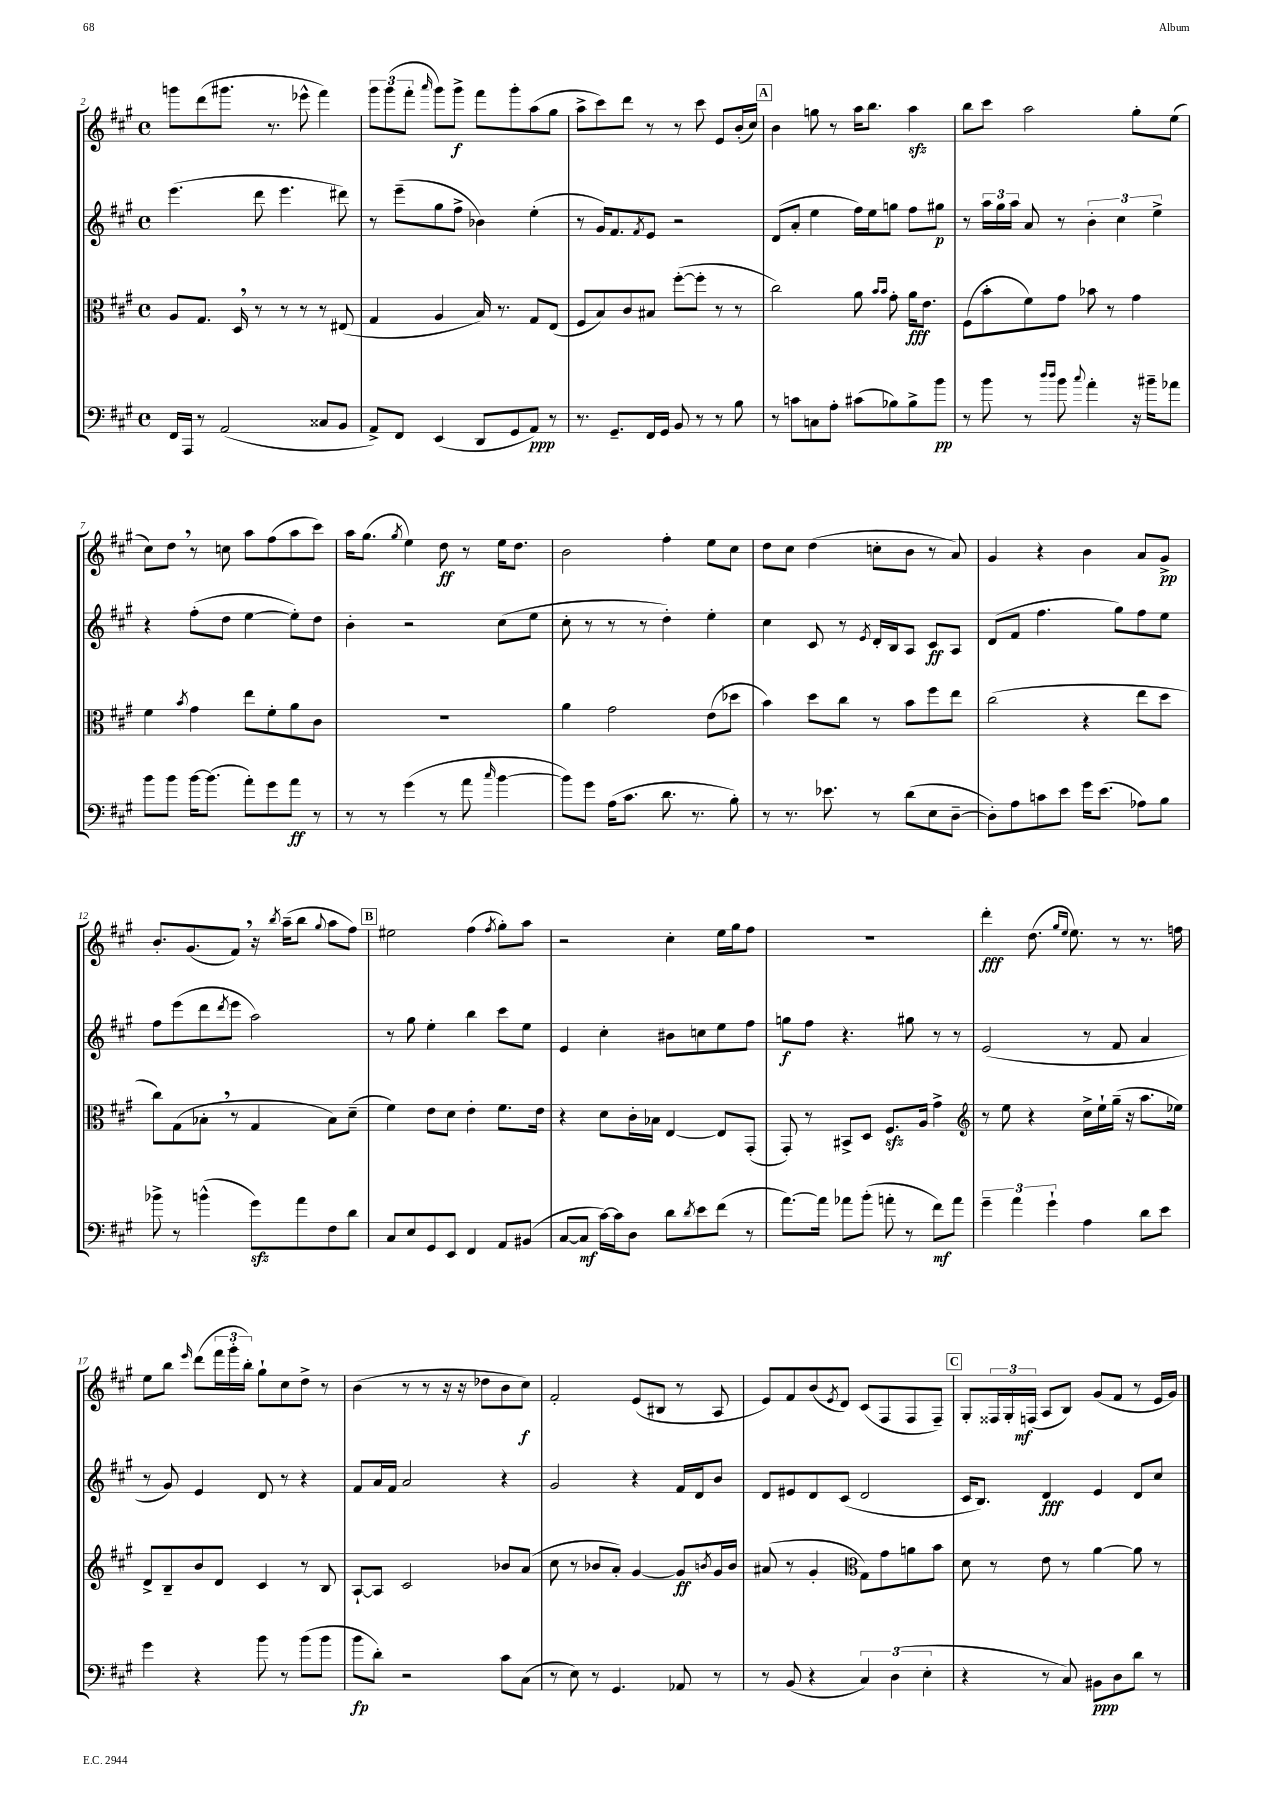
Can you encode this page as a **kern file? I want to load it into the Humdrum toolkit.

**kern	**kern	**kern	**kern
*staff4	*staff3	*staff2	*staff1
*clefF4	*clefC3	*clefG2	*clefG2
*k[f#c#g#]	*k[f#c#g#]	*k[f#c#g#]	*k[f#c#g#]
*M4/4	*M4/4	*M4/4	*M4/4
*met(c)	*met(c)	*met(c)	*met(c)
16FF#/LL	8A/L	(4.eee\	8ggg\L
16AAA/JJ	.	.	.
8r	8.G#/J	.	(8ddd\
(2AA/	.	.	8.ggg#\J
.	16D/	.	.
.	8r	8ddd\	.
.	.	.	8.r
.	8r	4.eee\	.
.	8r	.	8eee-^^\
8C##/L	8r	.	4fff#\)
8BB/J	(8E#/	8ddd#\)	.
=	=	=	=
8AA^/L)	4G#/	8r	12ggg#\L
.	.	.	(12ggg#\
8FF#/J	.	(8eee~\L	.
.	.	.	12fff#'\J
.	.	.	16qqaaa/
(4EE/	4A/	8gg#\	8ggg#\L)
.	.	8ff#^\J	8ggg#^\J
8DD/L	16B/)	4b-\)	8fff#\L
.	8.r	.	.
8GG#/	.	.	8ggg#'\
8AA/J)	8G#/L	(4ee'\	(8aa\
8r	(8E/J	.	8gg#\J
=	=	=	=
8.r	8F#/L	8r	8aa^\L
.	8B/)	16g#/LK)	8ccc#\)
8.GG#~/L	.	8.f#/	.
.	8c#/	.	8ddd\J
.	.	8qf#/	.
16FF#/L	8B#/J	8e/J	8r
16GG#/JJ	.	.	.
8BB/	([8ff#'\L	2r	8r
8r	8ff#'\]J	.	8ccc#\
8r	8r	.	8e/L
8B\	8r	.	(16b'/L
.	.	.	16cc#/JJ)
=	=	=	=
8r	2cc#\)	(8d/L	4b\
8c\L	.	8a'/J	.
8C\	.	4ee\	8gg\
8A'\J	.	.	8r
(8c#\L	8a\	16ff#\LL)	16aa\LK
.	.	16ee\J	8.bb\J
.	16qqb/LL	.	.
.	16qqb/JJ	.	.
8B-\)	8g#'\	8gg\J	.
8B-^\	16a\LK	8ff#\L	4aa\
.	8.e\J	.	.
8b\J	.	8gg#\J	.
=	=	=	=
8r	(8F#\L	8r	8bb\L
8b\	8b'\	24aa\LL	8ccc#\J
.	.	24gg#\	.
.	.	24aa\JJ	.
8r	8f#\)	8a/	2aa\
16qqdd/LL	.	.	.
16qqdd/JJ	.	.	.
8b\	8g#\J	8r	.
8qqcc#/	.	.	.
4a'\	8b-\	6b'\	.
.	8r	.	.
.	.	6cc#\	.
16r	4g#\	.	8gg#'\L
16b#~\LK	.	.	.
.	.	6ee^\	.
8a-\J	.	.	(8ee\J
=	=	=	=
8b\L	4f#\	4r	8cc#\L)
8b\J	.	.	8dd\J
.	8qb/	.	.
[16b\LK	4g#\	(8ff#'\L	8r
(8.b\]J	.	.	.
.	.	8dd\J	8cc\
8a'\L)	8ee\L	[4ee\	8aa\L
8g#\	8f#'\	.	(8ff#\
8a\J	8a\	8ee'\]L)	8aa\
8r	8c#\J	8dd\J	8ccc#\J)
=	=	=	=
8r	1r	4b'\	16aa\LK
.	.	.	(8.gg#\J
8r	.	.	.
.	.	.	8qgg#/
(4g#\	.	2r	4ee\)
8r	.	.	8dd\
8a\	.	.	8r
16qqcc#/	.	.	.
[4b\	.	(8cc#\L	16ee\LK
.	.	.	8.dd\J
.	.	8ee\J	.
=	=	=	=
8b\]L)	4a\	8cc#'\	2b\
8g#\J	.	8r	.
(16A\LK	2g#\	8r	.
8.c#\J	.	.	.
.	.	8r	.
8.d\	.	4dd'\)	4ff#'\
8.r	.	.	.
.	(8e\L	4ee'\	8ee\L
8B'\)	8dd-\J	.	8cc#\J
=	=	=	=
8r	4b\)	4cc#\	8dd\L
8.r	.	.	8cc#\J
.	8dd\L	8c#/	(4dd\
8.e-\	.	.	.
.	8cc#\J	8r	.
.	.	8qe/	.
8r	8r	16d'/LL	8cc'\L
.	.	16B/J	.
(8d\L	8b\L	8A/J	8b\J
8E\	8ff#\	8c#/L	8r
[8D~\J	8ee\J	8A/J	8a/)
=	=	=	=
8D'\]L)	(2cc#\	(8d/L	4g#/
8A\	.	8f#/J	.
8c\	.	4.ff#\	4r
8e\J	.	.	.
16g#\LK	4r	.	4b\
(8.e\J	.	.	.
.	.	8gg#\L)	.
8A-\L)	8ee\L	8ff#\	8a/L
8B\J	8dd\J	8ee\J	8g#^/J
=	=	=	=
8b-^\	8cc#\L)	8ff#\L	8.b'/L
8r	(8G#\	(8eee\	.
.	.	.	(8.g#/
(4b^^\	8B-'\J	8ddd\	.
.	.	8qddd/	.
.	8r	8eee\J	8f#/J)
8g#\L)	4G#/	2aa\)	16r
.	.	.	8qbb/
.	.	.	(16aa~\LK
8a\	.	.	8bb\J
.	.	.	8qqgg#/
8F#\	8B-\L)	.	8aa\L
8d\J	(8d~\J	.	8ff#\J)
=	=	=	=
8C#/L	4f#\)	8r	2ee#\
8E/	.	8gg#\	.
8GG#/	8e\L	4ee'\	.
8EE/J	8d\J	.	.
4FF#/	4e'\	4bb\	(4ff#\
.	.	.	8qff#/
8AA/L	8.f#\L	8ccc#\L	8gg#'\L)
(8BB#/J	.	8ee\J	8aa\J
.	16e\Jk	.	.
=	=	=	=
[8C#/L	4r	4e/	2r
8C#/]J	.	.	.
[16c#\LL)	8d\L	4cc#'\	.
16c#\]J	.	.	.
8D\J	16c#'\L	.	.
.	16B-\JJ	.	.
8d\L	[4E/	8b#\L	4cc#'\
8qd/	.	.	.
8e\	.	8cc\	.
(8f#\J	8E/]L	8ee\	16ee\LL
.	.	.	16gg#\J
8r	(8GG#'/J	8ff#\J	8ff#\J
=	=	=	=
[8.a\L)	8GG#'/)	8gg\L	1r
.	8r	8ff#\J	.
16a\]Jk	.	.	.
8a-\L	8BB#^/L	4.r	.
(8b'\J	8D/J	.	.
8a'\	8.F#/L	.	.
8r	.	8gg#\	.
.	16A/Jk	.	.
8f#\L)	4g#^\	8r	.
8a\J	.	8r	.
=	=	=	=
*	*clefG2	*	*
6g#~\	8r	(2e/	4ddd'\
.	8ee\	.	.
6a\	.	.	.
.	4r	.	(8.dd\
6g#`\	.	.	.
.	.	.	16qqgg#/LL
.	.	.	16qqee/JJ
.	.	.	8.ee\)
4A\	16cc#^\LL	8r	.
.	16ee`\	.	.
.	(16gg#~\JJ	8f#/	8r
.	16r	.	.
8d\L	8.aa\L	4a/	8.r
8e\J	.	.	.
.	16ee-\Jk)	.	16ff\
=	=	=	=
4g#\	8d^/L	8r	8ee\L
.	8B~/	8g#/)	8bb\J
.	.	.	16qqeee/
4r	8b/	4e/	(8ddd\L
.	8d/J	.	24fff#\L
.	.	.	24ggg#'\
.	.	.	24bb'\JJ)
8b\	4c#/	8d/	8gg#`\L
8r	.	8r	8cc#\
(8b\L	8r	4r	8dd^\J
8b\J	8B/	.	8r
=	=	=	=
8b\L	[8A`/L	8f#/L	(4b\
8d'\J)	8A/]J	16a/L	.
.	.	16f#/JJ	.
2r	2c#/	2a/	8r
.	.	.	8r
.	.	.	16r
.	.	.	16r
.	.	.	8dd-\L
8c#\L	8b-/L	4r	8b\
(8C#\J	(8a/J	.	8cc#\J)
=	=	=	=
8r	8cc#\	2g#/	2f#'/
8E\)	8r	.	.
8r	8b-/L	.	.
4.GG#/	8a'/J)	.	.
.	[4g#/	4r	(8e/L
.	.	.	8B#/J
8AA-/	8g#/]L	16f#/LL	8r
.	.	16d/J	.
.	8qb/	.	.
8r	16g#/L	8b/J	8A/
.	16b/JJ	.	.
=	=	=	=
8r	(8a#/	8d/L	8e/L)
(8BB/	8r	8e#/	8f#/
4r	4g#'/	8d/	(8b/
.	.	.	8qe/
.	.	(8c#/J	8d/J)
*	*clefC3	*	*
6C#/)	8G#\L)	2d/	(8c#/L
.	8g#\	.	8F#/
(6D\	.	.	.
.	8a\	.	8F#/
6E'\	.	.	.
.	8b\J	.	8F#~/J)
=	=	=	=
4r	8d\	16c#/LK	8G#'/L
.	.	8.B/J)	.
.	8r	.	24F##/L
.	.	.	24G#'/
.	.	.	(24F/JJ
8r	8e\	4d/	8A/L
8C#/)	8r	.	8B/J)
8BB#\L	[4a\	4e/	(8g#/L
8D\	.	.	8f#/J
8d\J	8a\]	8d/L	8r
8r	8r	8cc#/J	16e/LL
.	.	.	16g#/JJ)
==	==	==	==
*-	*-	*-	*-
